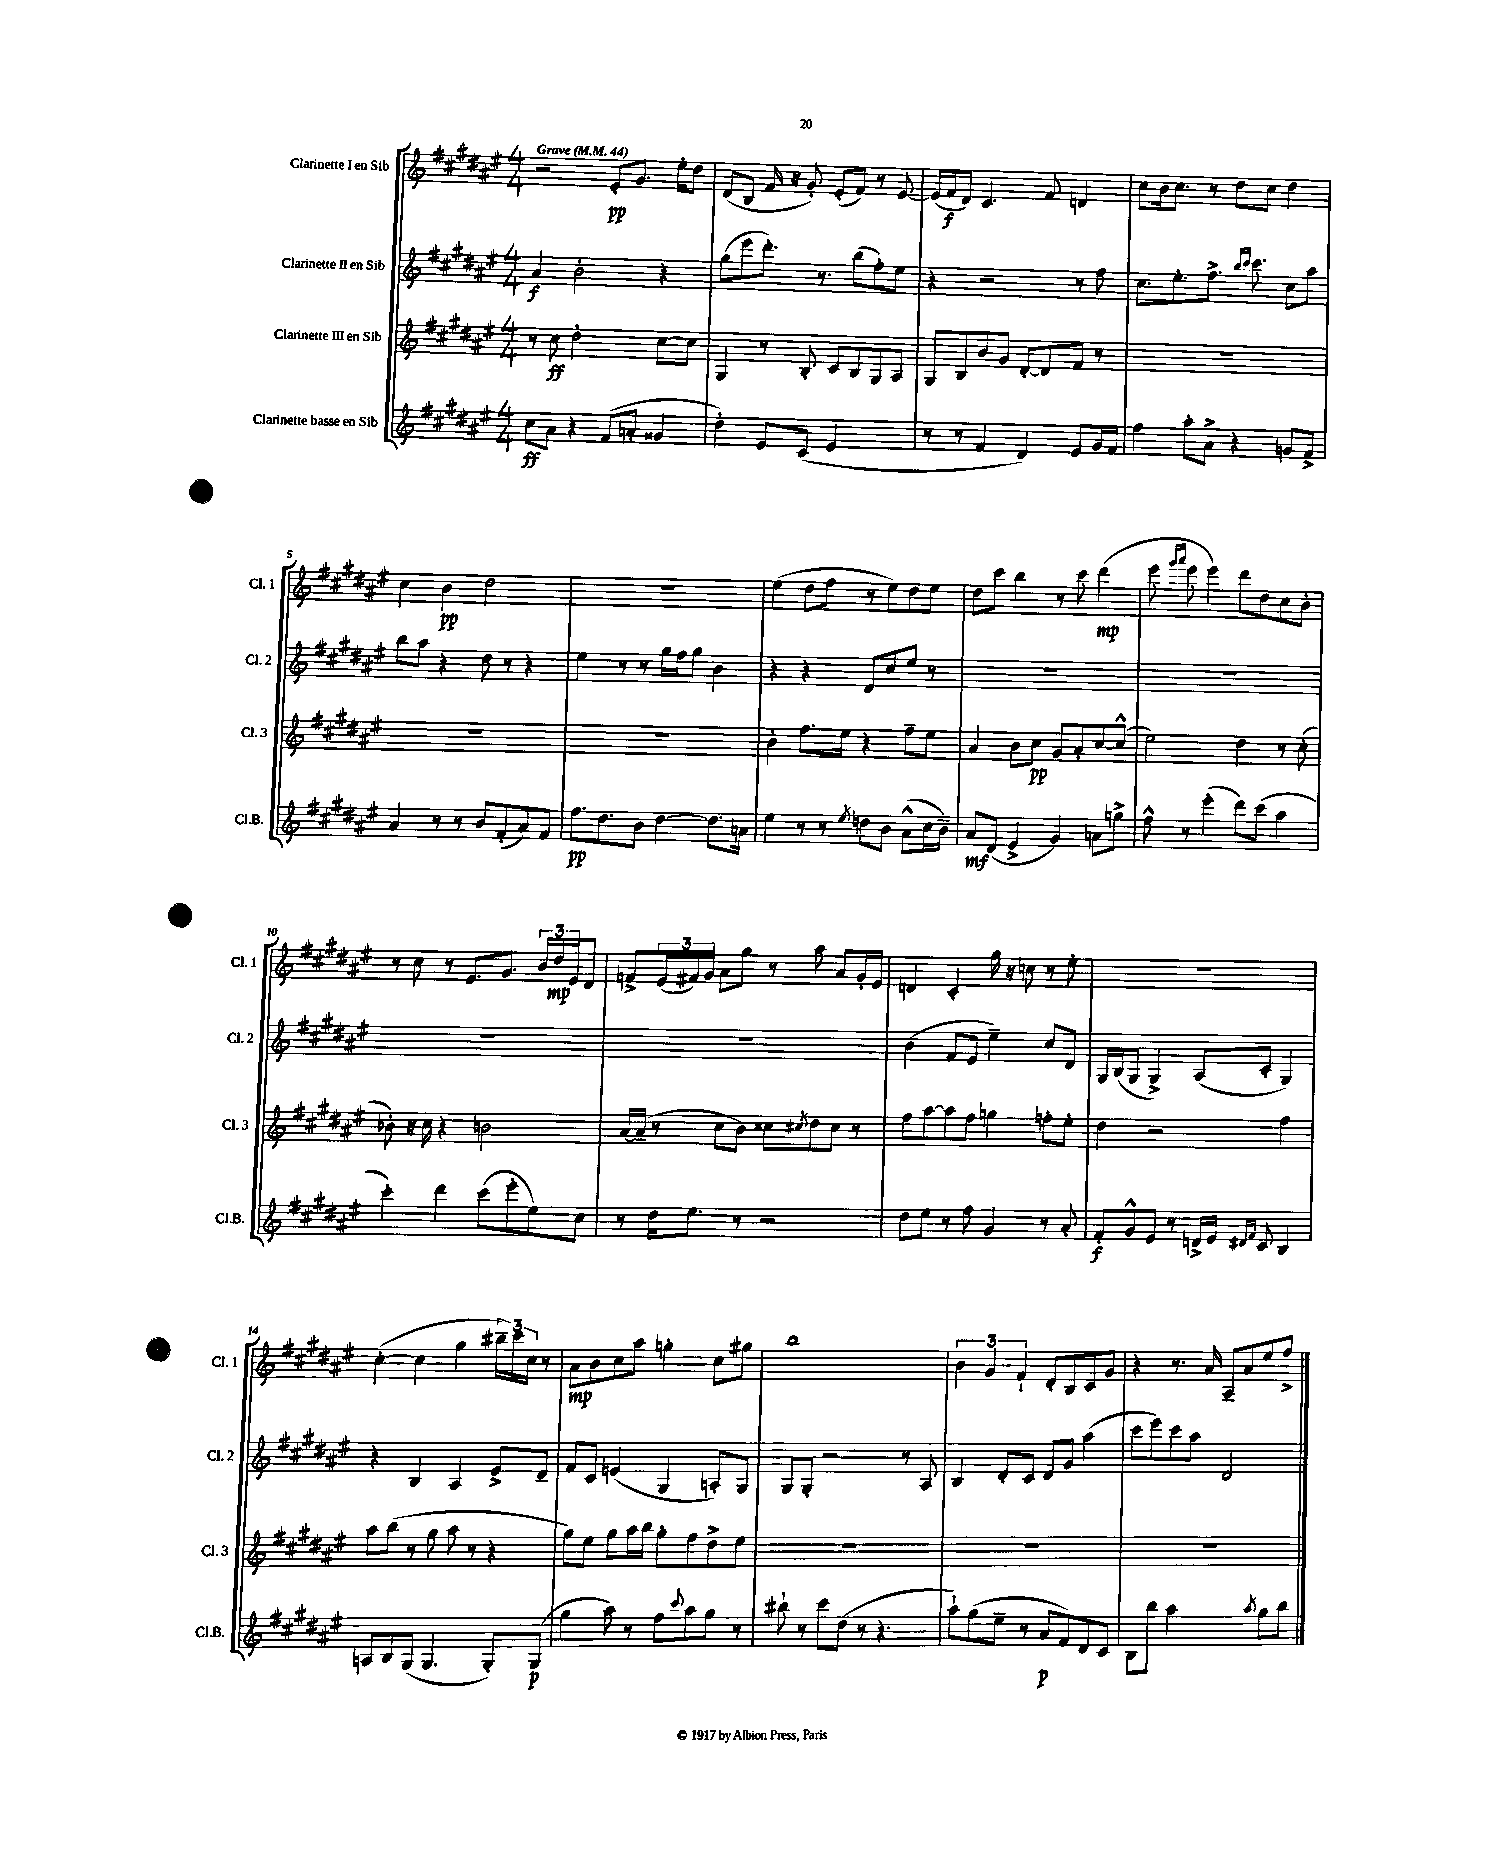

**kern	**kern	**kern	**kern
*staff4	*staff3	*staff2	*staff1
*clefG2	*clefG2	*clefG2	*clefG2
*k[f#c#g#d#a#e#]	*k[f#c#g#d#a#e#]	*k[f#c#g#d#a#e#]	*k[f#c#g#d#a#e#]
*M4/4	*M4/4	*M4/4	*M4/4
*MM44	*MM44	*MM44	*MM44
8cc#	8r	4a#	2r
8a#	8cc#	.	.
4r	2dd#'	2b'	.
(8f#	.	.	8e#'
8a'	.	.	8.g#
4g##	[8cc#	4r	.
.	.	.	16ee#'
.	8cc#]	.	8dd#
=	=	=	=
4dd#')	4G#	(8gg#	(8d#
.	.	8eee#	8B
8e#	8r	8.ddd#')	16f#
.	.	.	16r
(8c#	8B'	.	8g#')
.	.	8.r	.
2e#	8c#	.	(8e#'
.	8B	(8bb	8f#)
.	8G#	8ff#')	8r
.	8A#	8ee#	[8e#
=	=	=	=
8r	8G#	4r	(16e#]
.	.	.	16f#
8r	8B	.	8d#)
4f#	8b	2r	4.c#
.	8g#	.	.
4d#)	[8d#'	.	.
.	8d#]	.	8f#
8e#	8f#	8r	4d
16g#	8r	8ff#	.
16f#	.	.	.
=	=	=	=
4ff#	1r	8.cc#	8cc#
.	.	.	16b
.	.	8.ee#'	8.cc#
8aa#'	.	.	.
8a#^	.	8.ff#^	8r
4r	.	.	8dd#
.	.	16qqbb	.
.	.	16qqccc#	.
.	.	8.ccc#	.
.	.	.	8cc#
8g	.	8cc#	4dd#
8f#^	.	8aa#	.
=	=	=	=
4a#	1r	8bb	4cc#
.	.	8aa#	.
8r	.	4r	4b
8r	.	.	.
8b	.	8dd#	2dd#
(8f#'	.	8r	.
8a#)	.	4r	.
8f#	.	.	.
=	=	=	=
8.ff#	1r	4ee#	1r
8.dd#	.	.	.
.	.	8r	.
8b	.	8r	.
[4dd#	.	16gg#	.
.	.	16ff#	.
.	.	8gg#	.
8.dd#]	.	4b	.
16a	.	.	.
=	=	=	=
4ee#	4b'	4r	(4ee#
8r	8.ff#	4r	8dd#
8r	.	.	8ff#
.	16ee#	.	.
8qee#	.	.	.
8dd	4r	8d#	8r
8b	.	8cc#	8ee#)
(8a#^^	8ff#~	8ee#	8dd#
16cc#	8ee#	8r	8ee#
16b~)	.	.	.
=	=	=	=
8a#	4a#	1r	8dd#
(8d#	.	.	8ccc#
4e#^	8b	.	4bb
.	8cc#	.	.
4g#)	8g#	.	8r
.	8a#'	.	8ccc#
8a	[8cc#	.	(4ddd#
8gg^	(8cc#^^]	.	.
=	=	=	=
8ff#^^	2ee#)	1r	8eee#
.	.	.	16qqggg#
.	.	.	16qqaaa#
8r	.	.	8eee#
(4eee#'	.	.	4eee#)
8ddd#)	4dd#	.	8ddd#
(8ccc#	.	.	8dd#
4aa#	8r	.	8cc#
.	(8cc#'	.	8b'
=	=	=	=
4ccc#')	8b-')	1r	8r
.	16r	.	8cc#
.	16cc#	.	.
4ddd#	4r	.	8r
.	.	.	8.e#
(8ccc#	2b	.	.
.	.	.	8.g#
8eee#'	.	.	.
8ee#)	.	.	24b
.	.	.	24dd#
.	.	.	24e#
8cc#	.	.	8d#
=	=	=	=
8r	[16a#	1r	8f^
.	(16a#~]	.	.
16dd#	8r	.	(24e#
.	.	.	24f#)
8.ee#	.	.	.
.	.	.	24g#
.	8cc#	.	8a#
8r	8b)	.	8gg#
2r	8cc##	.	8r
.	8qcc#	.	.
.	8dd#	.	8aa#
.	8cc#	.	8a#
.	8r	.	16g#'
.	.	.	16e#
=	=	=	=
8dd#	8ff#	(4b	4d
8ee#	[8aa#	.	.
8r	8aa#]	8f#	4c#'
8ff#	8ff#	8e#	.
4g#	4gg	4ee#~)	16gg#
.	.	.	16r
.	.	.	8cc
8r	8ff'	8cc#	8r
8a#'	8ee#'	8d#	8ee#'
=	=	=	=
8f#'	4dd#	16G#	1r
.	.	(16B	.
8g#^^	.	8G#	.
8e#	2r	4G#^)	.
8r	.	.	.
16d^	.	(8A#	.
16e#	.	.	.
16qqd#	.	.	.
16qqf#	.	.	.
8c#	.	8c#'	.
4B	4ff#	4G#)	.
=	=	=	=
8A	8aa#	4r	([4cc#'
8B	(8bb	.	.
(8G#	8r	4B	4cc#]
4.G#	8gg#	.	.
.	8aa#	4A#	4gg#
.	8r	.	.
8G#')	4r	8e#^	24bb#~)
.	.	.	24ccc#
.	.	.	24cc#
(8G#	.	8d#~	8r
=	=	=	=
4gg#	8gg#)	8f#	8a#
.	8ee#	8c#	8b
8aa#)	8gg#	(4e	8cc#
8r	16aa#	.	8aa#
.	16bb	.	.
8ff#	8gg#'	4G#	4gg'
8qqccc#	.	.	.
8aa#	8ff#	.	.
8gg#	8dd#^	8A')	8cc#
8r	8ee#	8G#	8gg#
=	=	=	=
8bb#`	1r	8G#	1bb
8r	.	8G#'	.
8ccc#	.	2r	.
(8dd#	.	.	.
8r	.	.	.
4.r	.	.	.
.	.	8r	.
.	.	8A#	.
=	=	=	=
8aa#`)	1r	4B	6b
(8gg#	.	.	.
.	.	.	6g#
8ee#~	.	8d#'	.
.	.	.	6f#`
8r	.	8c#	.
8a#	.	8d#	8d#'
8f#)	.	8g#	8B
8d#	.	(4aa#	8c#
8c#	.	.	8g#
=	=	=	=
8B	1r	8ccc#	4r
8bb	.	8eee#)	.
2aa#	.	8ccc#	8.r
.	.	8aa#	.
.	.	.	16a#
.	.	2d#	8A#~
.	.	.	8a#
8qaa#	.	.	.
8gg#	.	.	8ee#
8bb	.	.	8ff#^
==	==	==	==
*-	*-	*-	*-
